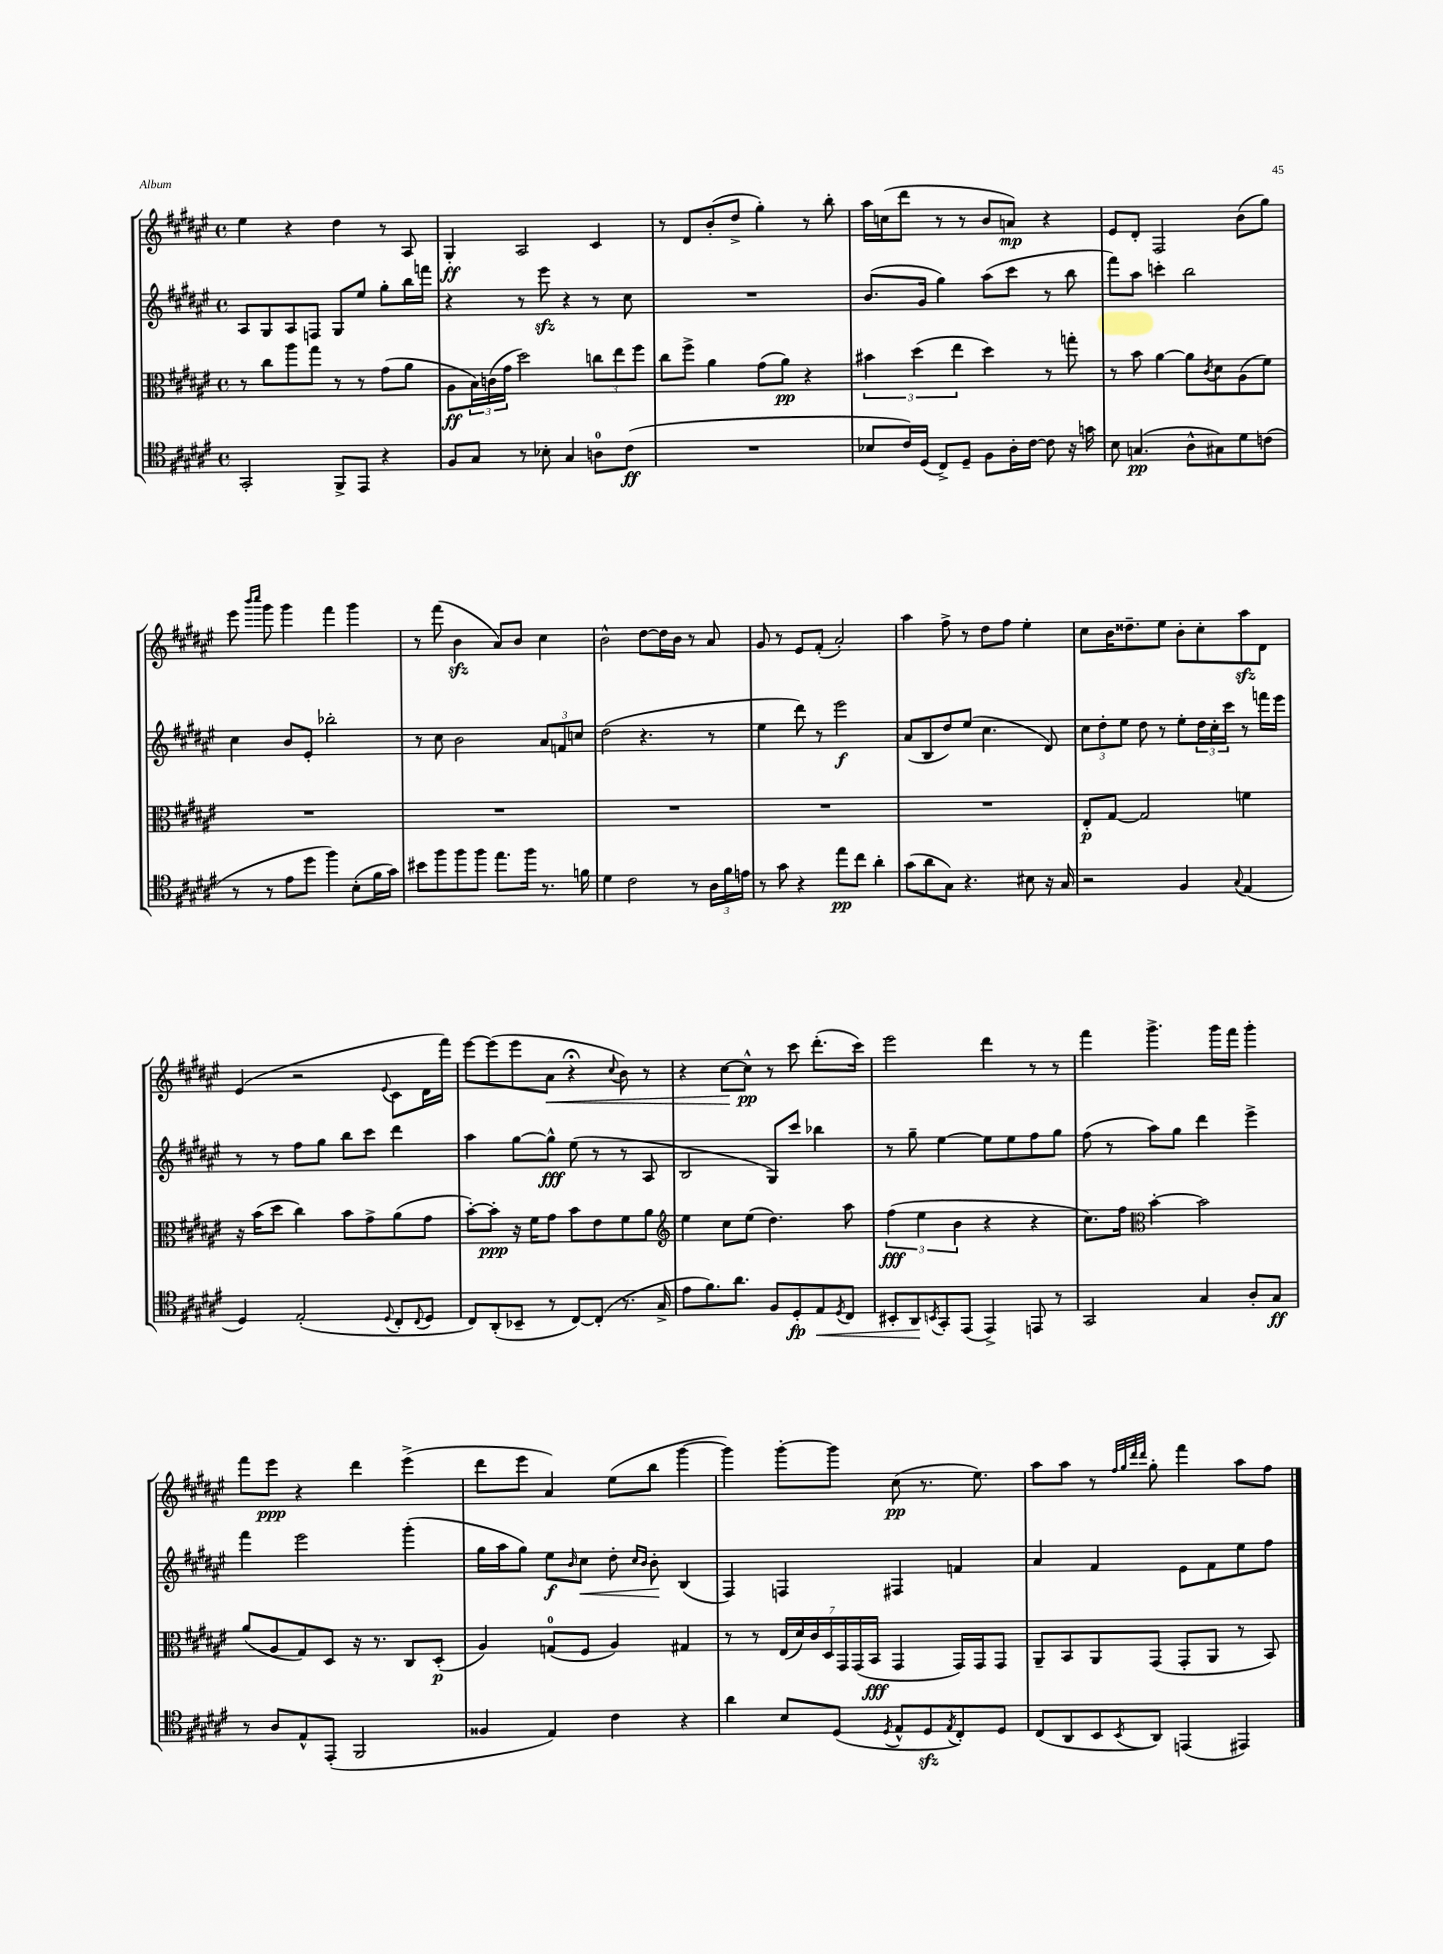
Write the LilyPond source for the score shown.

<<
\new StaffGroup <<
\new Staff = "s0" {
    \clef treble \key fis \major \defaultTimeSignature \time 4/4
    eis''4 r4 dis''4 r8 ais8 |
    gis4-.\ff ais2 cis'4 |
    r8 dis'8 b'8-.( dis''8-> gis''4-.) r8 b''8-. |
    ais''16 c''16( dis'''8 r8 r8 b'8 a'8\mp) r4 |
    eis'8 dis'8-. fis2 b'8( gis''8) |
    eis'''8 \grace { b'''16 cis''''16 } gis'''8 gis'''4 fis'''4 gis'''4 |
    r8 fis'''8( b'4\sfz ais'8) b'8 cis''4 |
    b'2-^ dis''8~ dis''16 b'16 r8 ais'8 |
    gis'8 r8 eis'8 fis'8-.( ais'2-.) |
    ais''4 fis''8-> r8 dis''8 fis''8 eis''4-. |
    cis''8 b'16 disis''8.-- eis''8 b'8-. cis''8-. ais''8\sfz dis'8 |
    eis'4( r2 \appoggiatura { eis'8 } cis'8 dis'16 fis'''16) |
    eis'''8~ eis'''8( eis'''8 ais'8\< r4\fermata \appoggiatura { cis''8 } b'8) r8 |
    r4 cis''8~\! cis''8-^\pp r8 cis'''8 dis'''8.-.( cis'''16) |
    eis'''2 dis'''4 r8 r8 |
    fis'''4 gis'''4.-> gis'''16 fis'''16 gis'''4-. |
    fis'''8 eis'''8\ppp r4 dis'''4 eis'''4->( |
    dis'''8 eis'''8 ais'4) eis''8( b''8 gis'''4~ |
    gis'''4) gis'''8~-. gis'''8 cis''8\pp( r8. eis''8.) |
    ais''8 ais''8 r8 \grace { fis''32 gis''32 dis'''32 dis'''32 } gis''8-. fis'''4 ais''8 fis''8 \bar "|." |
}
\new Staff = "s1" {
    \clef treble \key fis \major \defaultTimeSignature \time 4/4
    ais8 gis8 ais8 f8 gis8 eis''8 gis''8-. b''16 f'''16 |
    r4 r8 eis'''8\sfz r4 r8 cis''8 |
    R1 |
    b'8.( gis'16 gis''4) ais''8( cis'''8 r8 b''8 |
    fis'''8) ais''8 c'''4-. b''2 |
    cis''4 b'8 eis'8-. bes''2-. |
    r8 cis''8 b'2 \tuplet 3/2 { ais'8 f'8 c''8 } |
    dis''2( r4. r8 |
    eis''4 dis'''8) r8 eis'''2\f |
    ais'8( b8 dis''8) eis''8( cis''4. dis'8) |
    \tuplet 3/2 { cis''8 dis''8-. eis''8 } dis''8 r8 eis''8-. \tuplet 3/2 { dis''16 cis''16-. cis'''16 } r8 f'''16 eis'''16 |
    r8 r8 fis''8 gis''8 b''8 cis'''8 dis'''4 |
    ais''4 gis''8~ gis''8-^\fff eis''8( r8 r8 ais8 |
    b2 gis8) cis'''8 bes''4 |
    r8 gis''8-- eis''4~ eis''8 eis''8 fis''8 gis''8 |
    fis''8( r8 ais''8) gis''8 dis'''4 eis'''4-> |
    fis'''4 eis'''2 gis'''4-.( |
    gis''16 ais''16 gis''8) eis''8\f \grace { b'16 } cis''8\< dis''8-. \grace { cis''16 b'16 } b'8-.\! b4( |
    fis4) f4 fis4 f'4 |
    ais'4 fis'4 eis'8 fis'8 eis''8 fis''8 \bar "|." |
}
\new Staff = "s2" {
    \clef alto \key fis \major \defaultTimeSignature \time 4/4
    r8 cis''8 ais''8 gis''8 r8 r8 gis'8( ais'8 |
    ais8\ff \tuplet 3/2 { b16) c'16( gis'16 } dis''2) \tuplet 3/2 { c''8 eis''8 fis''8 } |
    cis''8 fis''8-> ais'4 gis'8( ais'8\pp) r4 |
    \tuplet 3/2 { bis'4 dis''4( eis''4 } dis''4) r8 g''8-. |
    r8 b'8 ais'4~ ais'8 \acciaccatura { cis'8 } dis'8 ais8( fis'8) |
    R1 |
    R1 |
    R1 |
    R1 |
    R1 |
    eis8-.\p gis8~ gis2 f'4 |
    r16 b'16( dis''8 cis''4) b'8 gis'8-> ais'8( gis'8 |
    b'8~-.) b'8-.\ppp r16 fis'16 gis'8 b'8 eis'8 fis'8 ais'8 |
    \clef treble eis''4 cis''8 eis''8( dis''4.) ais''8 |
    \tuplet 3/2 { fis''4\fff( eis''4 b'4 } r4 r4 |
    cis''8.) fis''16 \clef alto b'4~-. b'2 |
    ais'8( ais8 gis8) dis8 r16 r8. cis8 dis8-.\p( |
    ais4) g8-0( fis8 ais4) gis4 |
    r8 r8 \tuplet 7/4 { eis16( dis'16) cis'16 dis16 gis,16 gis,16( b,16\fff } gis,4 gis,16) gis,16 gis,8 |
    ais,8-- b,8 ais,8 gis,8( gis,8-. ais,8 r8 b,8) \bar "|." |
}
\new Staff = "s3" {
    \clef tenor \key fis \major \defaultTimeSignature \time 4/4
    gis,2-. fis,8-> eis,8 r4 |
    fis8 gis8 r8 bes8-. gis4 a8-0 cis'8\ff( |
    R1 |
    bes8 cis'16) dis16( cis8->) dis8-- fis8 ais16-. cis'16~ cis'8 r16 g'16 |
    b8 g4.\pp( ais8-^ gis8) dis'8 c'8( |
    r8 r8 eis'8 dis''8 fis''4) b8-.( fis'16 gis'16) |
    bis'8 fis''8 fis''8 fis''8 eis''8. fis''16 r8. f'16 |
    dis'4 cis'2 r8 \tuplet 3/2 { ais16 fis'16 e'16 } |
    r8 gis'8 r4 eis''8\pp cis''8 ais'4-. |
    gis'8( ais'8 gis8) r4. bis8 r16 gis16 |
    r2 fis4 \appoggiatura { gis8 } eis4( |
    dis4) eis2-.( \appoggiatura { dis8 } cis8-. \appoggiatura { cis8 } dis8 |
    cis8) ais,8-.( bes,8-- r8 cis8~) cis8-.( r8. gis16-> |
    eis'8 fis'8.) ais'8. fis8 dis8-.\fp eis8\< \acciaccatura { dis8 } cis8 |
    bis,8-. ais,8\! \acciaccatura { b,8 } gis,8-. eis,8( eis,4->) e,8 r8 |
    gis,2 gis4 ais8-. gis8\ff |
    r8 ais8 eis8-^ eis,8-.( fis,2 |
    fisis4 eis4) cis'4 r4 |
    ais'4 b8 dis8( \acciaccatura { dis8 } eis8-^ dis8\sfz \acciaccatura { eis8 } cis8-.) dis8 |
    cis8( ais,8 b,8 \acciaccatura { b,8 } ais,8) e,4( eis,4) \bar "|." |
}
>>
>>
\layout { \context { \Score \remove "Bar_number_engraver" } }
